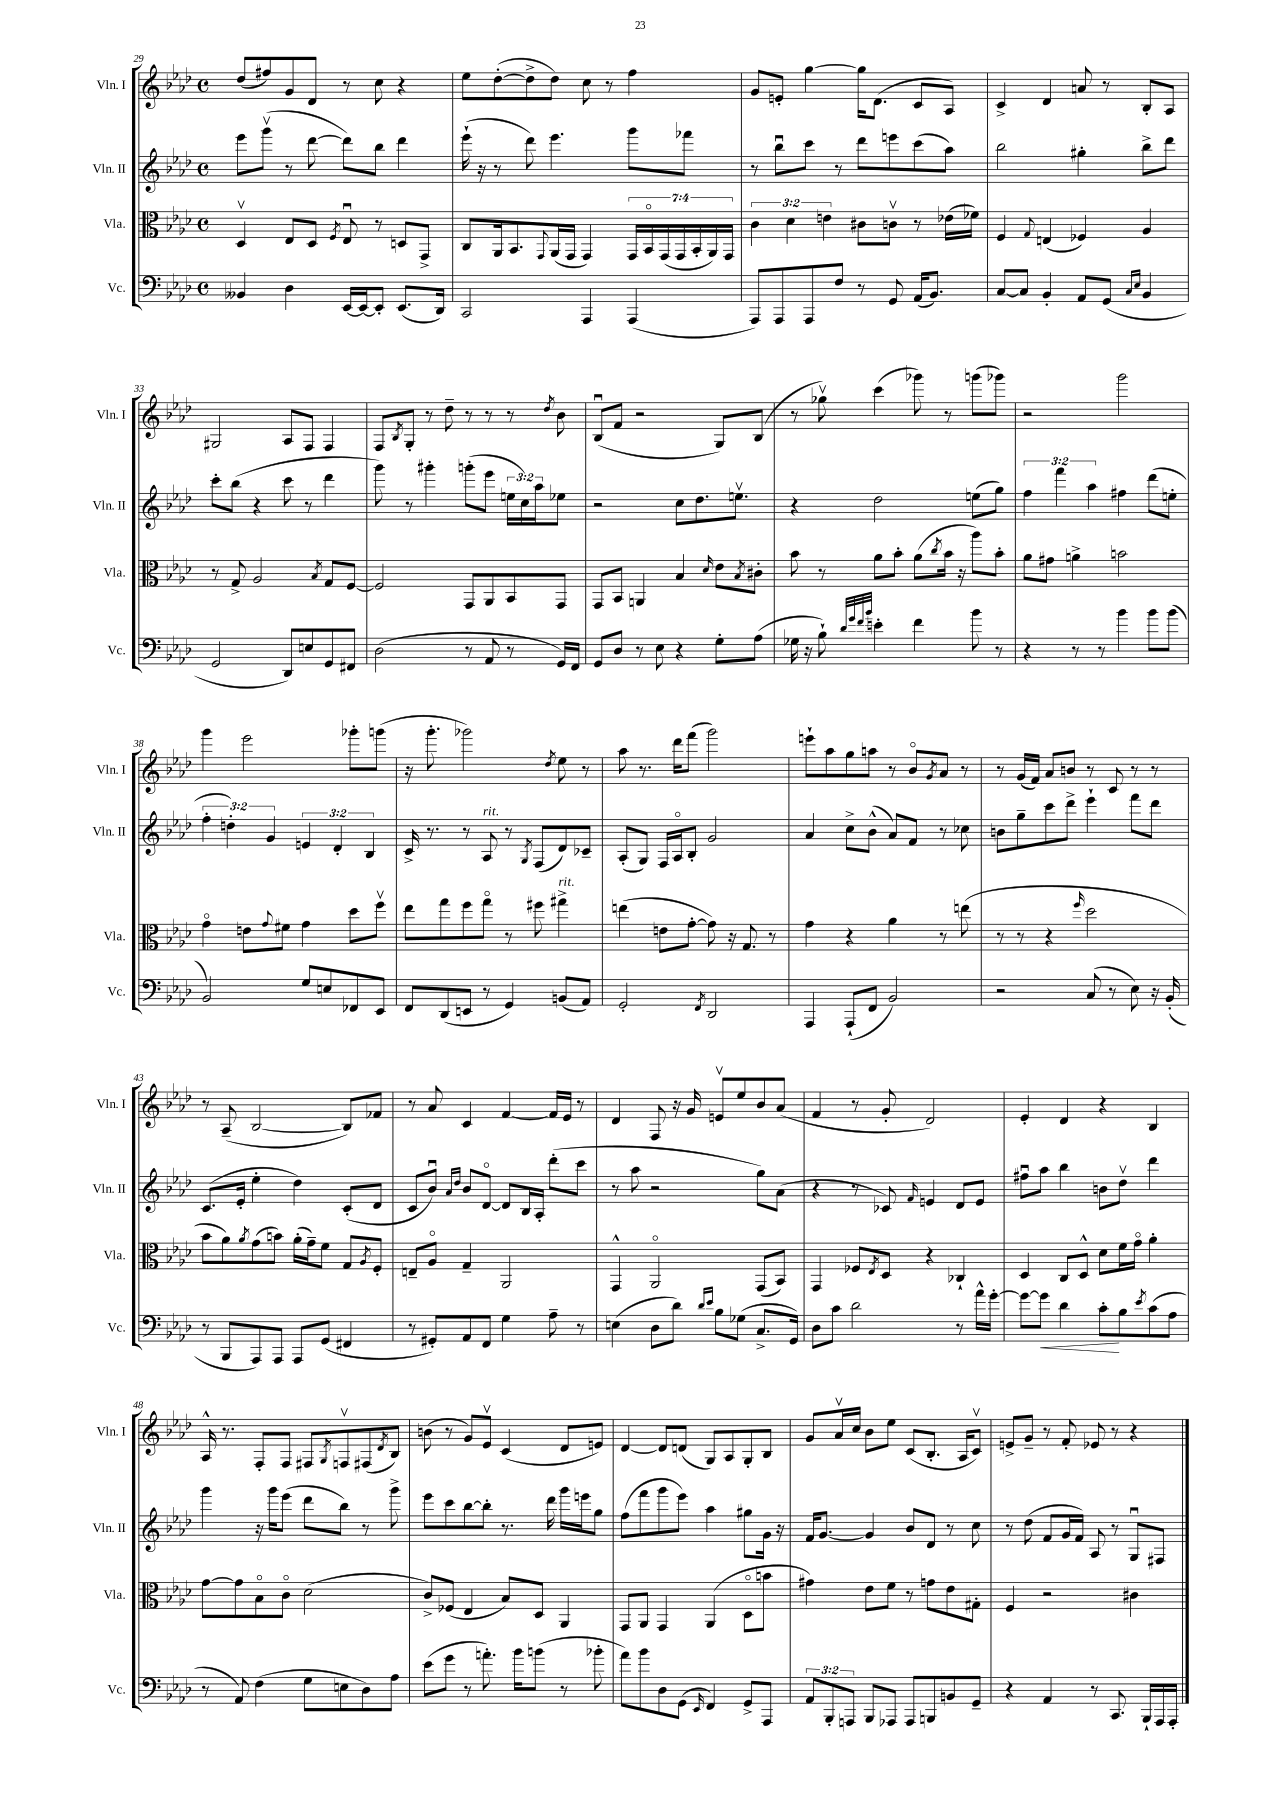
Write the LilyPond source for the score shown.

<<
\new StaffGroup <<
\new Staff = "s0" \with { instrumentName = "Vln. I" shortInstrumentName = "Vln. I" } {
    \clef treble \key aes \major \defaultTimeSignature \time 4/4
    des''8( fis''8) g'8 des'8 r8 c''8 r4 |
    ees''8 des''8~-.( des''8-> des''8) c''8 r8 f''4 |
    g'8 e'8-. g''4~ g''16 des'8.( c'8 aes8) |
    c'4-> des'4 a'8 r8 bes8-. aes8 |
    gis2 aes8 f8 f4 |
    f8 \acciaccatura { bes8 } g8-. r8 des''8-- r8 r8 r8 \acciaccatura { des''8 } bes'8 |
    bes8\downbow( f'8 r2 g8) bes8( |
    r8 ges''8\upbow) c'''4( ges'''8) r8 g'''8( ges'''8) |
    r2 g'''2 |
    g'''4 ees'''2 ges'''8-. g'''8( |
    r16 g'''8.-. ges'''2) \acciaccatura { des''8 } ees''8 r8 |
    aes''8 r8. des'''16 f'''8( g'''2) |
    e'''8-! aes''8 g''8 a''8 r8 bes'8\flageolet \acciaccatura { g'8 } aes'8 r8 |
    r8 g'16( f'16) aes'8 b'8 r8 c'8 r8 r8 |
    r8 aes8--( bes2~ bes8) fes'8 |
    r8 aes'8 c'4 f'4~ f'16 ees'16 r8 |
    des'4 f8 r16 g'16 e'8\upbow ees''8 bes'8 aes'8( |
    f'4 r8 g'8-. des'2) |
    ees'4-. des'4 r4 bes4 |
    aes16-^ r8. f8-. f8 fis8 \acciaccatura { g8 } f8\upbow fis8( \acciaccatura { des'8 } bes8) |
    b'8( r8 g'8) ees'8\upbow c'4( des'8 e'8) |
    des'4~ des'8 d'8( g8) aes8 g8-. bes8 |
    g'8 aes'16\upbow c''16 bes'8 ees''8 c'8( bes8.-. aes16 c'8\upbow) |
    e'8-> g'8-- r8 f'8-. ees'8 r8 r4 \bar "|." |
}
\new Staff = "s1" \with { instrumentName = "Vln. II" shortInstrumentName = "Vln. II" } {
    \clef treble \key aes \major \defaultTimeSignature \time 4/4 \override Staff.TupletNumber.text = #tuplet-number::calc-fraction-text
    ees'''8 g'''8\upbow( r8 des'''8~ des'''8) bes''8 des'''4 |
    ees'''16-!( r16 r8 des'''8) ees'''4. g'''8 fes'''8 |
    r8 bes''8\downbow c'''8 r8 des'''8 e'''8 c'''8( aes''8) |
    bes''2 gis''4-. bes''8-> des'''8 |
    c'''8-. bes''8( r4 c'''8 r8 des'''4 |
    g'''8) r8 gis'''4-. g'''8-.( ees'''8 \tuplet 3/2 { e''16 c''16) aes''16 } ees''8 |
    r2 c''8 des''8. e''8.\upbow |
    r4 des''2 e''8( g''8) |
    \tuplet 3/2 { f''4 f'''4 aes''4 } fis''4 des'''8( e''8-. |
    \tuplet 3/2 { f''4-. d''4-.) g'4 } \tuplet 3/2 { e'4 des'4-. bes4 } |
    c'16-> r8. r8 aes8^\markup { \italic "rit." } r8 \acciaccatura { g8 } f8( des'8) ces'8-- |
    aes8-.( g8) f16 aes16\flageolet bes8-. g'2 |
    aes'4 c''8-> bes'8-^( aes'8) f'8 r8 ces''8 |
    b'8 g''8-- c'''8 des'''8-> ees'''4-! f'''8 des'''8 |
    c'8.( ees'16-. ees''4-. des''4) c'8-.( des'8 |
    c'8 bes'8\downbow) \grace { aes'16 des''16 } bes'8 des'8~\flageolet des'8 bes16 aes16-. des'''8-.( c'''8 |
    r8 aes''8 r2 g''8) aes'8( |
    r4 r8 ces'8) \grace { f'16 } e'4 des'8 e'8 |
    fis''8\downbow aes''8 bes''4 b'8 des''8\upbow des'''4 |
    g'''4 r16 g'''16 ees'''8( des'''8 bes''8) r8 g'''8-> |
    ees'''8 c'''8 bes''8~ bes''8-. r8. des'''16 g'''16 e'''16 g''8 |
    f''8( f'''8 g'''8 ees'''8) aes''4 gis''8 g'16 r16 |
    f'16 g'8.~ g'4 bes'8 des'8 r8 c''8 |
    r8 des''8( f'8 g'16 f'16) aes8 r8 g8\downbow fis8 \bar "|." |
}
\new Staff = "s2" \with { instrumentName = "Vla." shortInstrumentName = "Vla." } {
    \clef alto \key aes \major \defaultTimeSignature \time 4/4 \override Staff.TupletNumber.text = #tuplet-number::calc-fraction-text
    des4\upbow ees8 des8 \acciaccatura { f8 } ees8\downbow r8 d8 g,8-> |
    c8 aes,16 bes,8. \appoggiatura { g,8 } aes,16( g,16 g,4) \tuplet 7/4 { g,16 bes,16\flageolet g,16( g,16 bes,16-. aes,16) g,16 } |
    \tuplet 3/2 { c'4 des'4 e'4 } cis'8 c'8\upbow r8 ees'16( fes'16) |
    f4 \appoggiatura { g8 } e4( fes4) aes4 |
    r8 g8-> aes2 \acciaccatura { bes8 } g8 f8~ |
    f2 g,8 aes,8 bes,8 g,8 |
    g,8 bes,8 a,4 bes4 \grace { des'16 } ees'8 \acciaccatura { bes8 } cis'8-. |
    bes'8 r8 aes'8 bes'8-. aes'8( \acciaccatura { c''8 } bes'16 r16 aes''8) bes'8-. |
    aes'8 gis'8 a'4-> b'2 |
    g'4\flageolet e'8 \appoggiatura { g'8 } fis'8 g'4 des''8 f''8\upbow |
    ees''8 g''8 f''8 g''8\flageolet r8 fis''8 gis''4->^\markup { \italic "rit." } |
    e''4( e'8 g'8~-. g'8) r16 g8. r8 |
    g'4 r4 aes'4 r8 e''8( |
    r8 r8 r4 \grace { f''16 } des''2 |
    bes'8 aes'8) \acciaccatura { aes'8 } g'8( b'8) aes'16-.( g'16--) f'8 g8 \acciaccatura { aes8 } f8-. |
    e8-- aes8\flageolet g4-- aes,2 |
    g,4-^ aes,2\flageolet g,8( bes,8) |
    g,4 fes8 \acciaccatura { ees8 } des8 r4 ces4-! |
    des4 c8 des8-^ des'8 f'16 g'16\flageolet aes'4-. |
    g'8~ g'8 bes8\flageolet c'8\flageolet des'2( |
    c'8->) fes8( ees4 bes8) des8 aes,4 |
    g,8 aes,8 g,4 aes,4( des8\flageolet b'8 |
    gis'4) ees'8 f'8 r8 g'8 ees'8 gis8-. |
    f4 r2 cis'4 \bar "|." |
}
\new Staff = "s3" \with { instrumentName = "Vc." shortInstrumentName = "Vc." } {
    \clef bass \key aes \major \defaultTimeSignature \time 4/4 \override Staff.TupletNumber.text = #tuplet-number::calc-fraction-text
    beses,4 des4 ees,16~ ees,16~ ees,8-. ees,8.( des,16) |
    c,2 aes,,4 aes,,4( |
    aes,,8) aes,,8 aes,,8 f8 r8 g,8 aes,16( bes,8.) |
    c8~ c8 bes,4-. aes,8 g,8( \grace { c16 ees16 } bes,4 |
    g,2 des,8) e8 g,8 fis,8 |
    des2( r8 aes,8 r8 g,16) f,16 |
    g,8 des8 r8 ees8 r4 g8-. aes8( |
    ges16 r16 bes8-!) \grace { des'32 g'32 f'32 bes'32 } e'4-. f'4 bes'8 r8 |
    r4 r8 r8 bes'4 bes'8 bes'8( |
    bes,2) g8 e8 fes,8 ees,8 |
    f,8 des,8( e,8 r8 g,4) b,8( aes,8) |
    g,2-. \acciaccatura { f,8 } des,2 |
    aes,,4 aes,,8-!( f,8 bes,2) |
    r2 c8( r8 ees8) r16 bes,16-.( |
    r8 bes,,8 aes,,8) aes,,8 aes,,8 g,8( fis,4 |
    r8 gis,8-.) aes,8 f,8 g4 aes8-- r8 |
    e4( des8 des'8) \grace { des'16 ees'16 } bes8 ges8( c8.-> g,16) |
    des8 c'8 des'2 r8 aes'16-^ g'16~-. |
    g'8~ g'8\< des'4 c'8-.\! bes8 \acciaccatura { ees'8 } c'8( aes8 |
    r8 aes,8) f4( g8 e8 des8) aes8 |
    ees'8( g'8 r8 a'8.-.) bes'16 b'8( r8 bes'8-. |
    aes'8) bes'8 des8 g,8( \grace { ees,16 } f,4) g,8-> aes,,8 |
    \tuplet 3/2 { aes,8 bes,,8-. a,,8 } bes,,8 aes,,8 aes,,8 b,,8 b,8 g,8-- |
    r4 aes,4 r8 c,8. bes,,16-! aes,,16 aes,,16-. \bar "|." |
}
>>
>>
\layout { \context { \Score currentBarNumber = #29 } }
